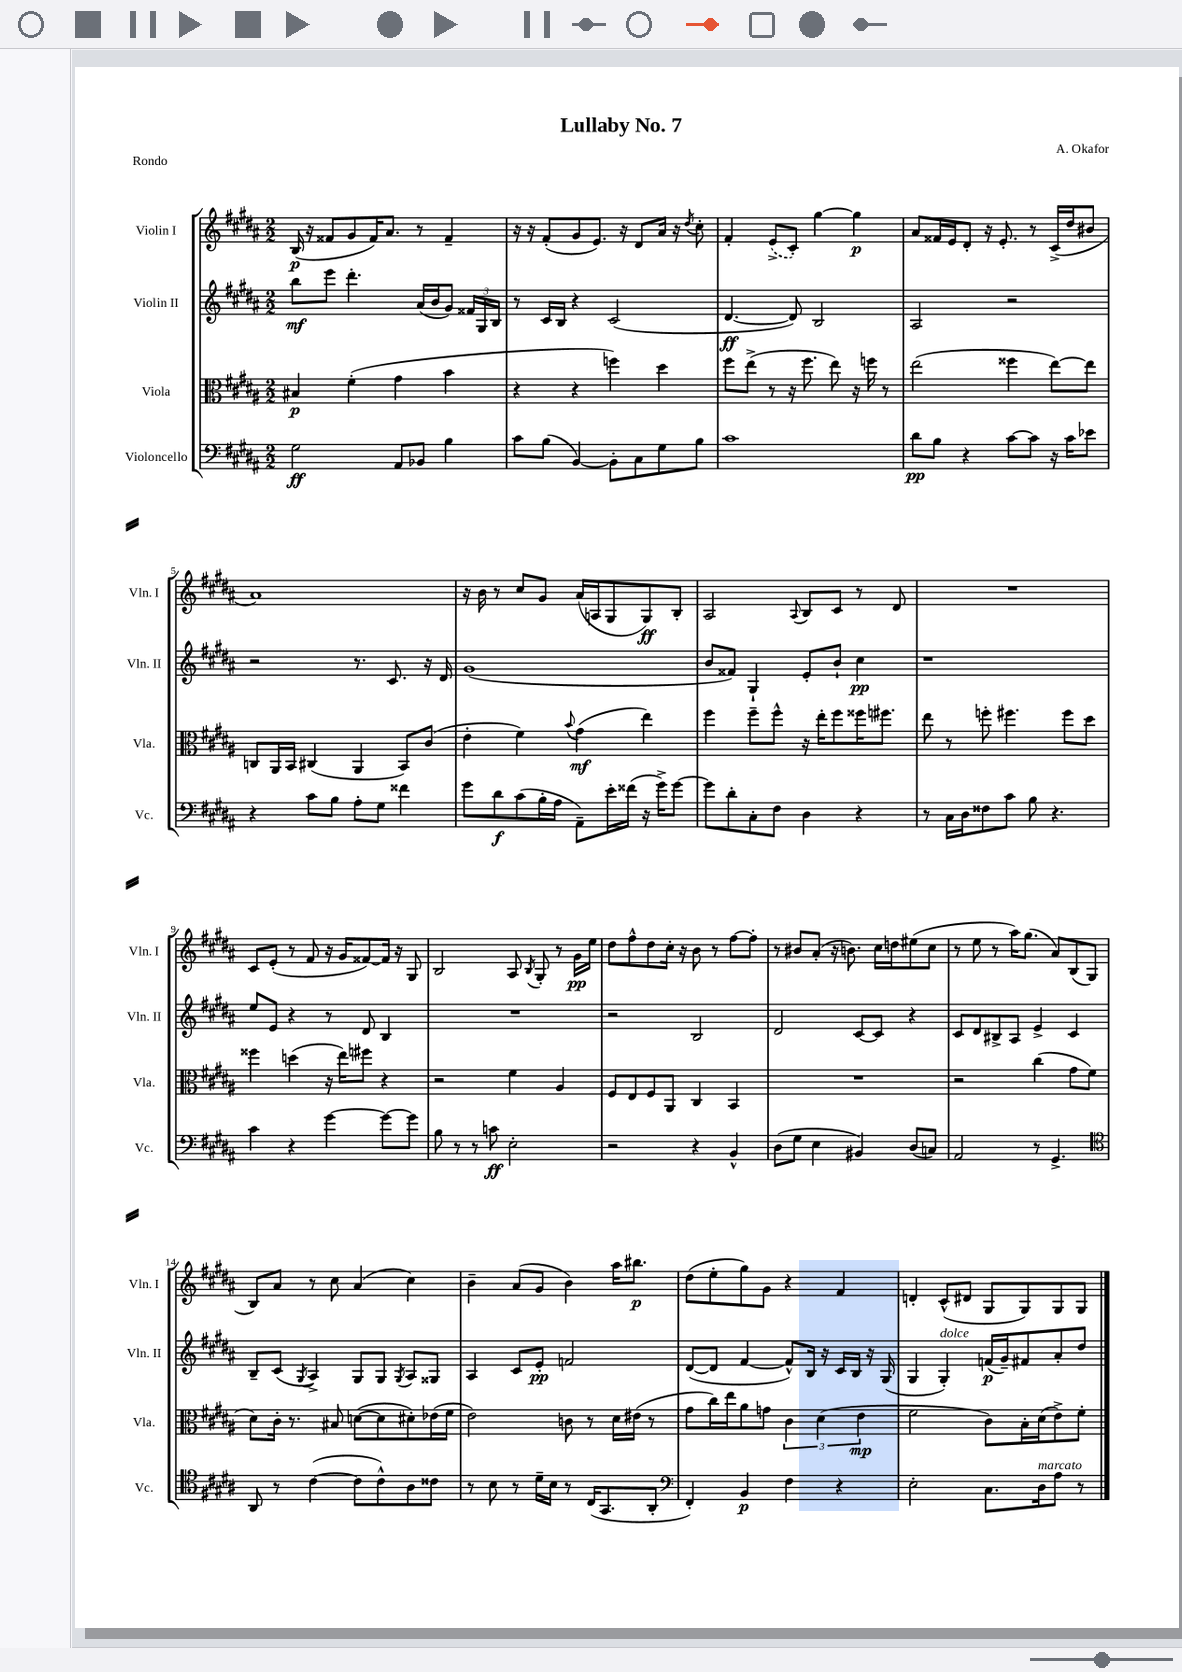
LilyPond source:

\header { title = "Lullaby No. 7" composer = "A. Okafor" piece = "Rondo" }
<<
\new StaffGroup <<
\new Staff = "s0" \with { instrumentName = "Violin I" shortInstrumentName = "Vln. I" } {
    \clef treble \key b \major \numericTimeSignature \time 2/2
    \autoBeamOff b16\p( r16 fisis'8[ gis'8 fisis'16) ais'8.] r8 fisis'4-- |
    r16 r16 fis'8[-.( gis'8 e'8.]) r16 dis'8[ ais'16] r16 \acciaccatura { dis''8 } cis''8-. |
    fis'4-. \once \slurDashed e'8[->( cis'8]-.) gis''4~ gis''4\p |
    ais'8[ fisis'16 e'16 dis'8]-. r16 e'8.-. r8 cis'16[->( dis''16 bis'8] |
    ais'1) |
    r16 b'16 r8 cis''8[ gis'8] ais'16[( a16 gis8 gis8\ff) b8]-. |
    ais2 \appoggiatura { ais8 } b8[ cis'8] r8 dis'8 |
    R1 |
    cis'8[ e'8]-.( r8 fis'8 r16 gis'16[ fisis'8~) fisis'16] r16 gis8 |
    b2 ais8 \acciaccatura { b8 } gis8-. r8 gis'16[\pp e''16] |
    dis''8[ fis''8-^ dis''8 cis''16]-. r16 b'8 r8 fis''8[~ fis''8]-. |
    r8 bis'8[ ais'8]-.( r16 b'8.) cis''16[ d''16 eis''8( cis''8] |
    r8 e''8 r8 ais''16[) gis''8.]( ais'8[) b8( gis8] |
    b8[) ais'8] r8 cis''8 ais'4( cis''4) |
    b'4-- ais'8[( gis'8] b'4) ais''16[ bis''8.]\p |
    dis''8[( e''8-. gis''8) gis'8] r4 fis'4 |
    d'4-. cis'8[-^( dis'8] gis8[ gis8) gis8 gis8] \bar "|." |
}
\new Staff = "s1" \with { instrumentName = "Violin II" shortInstrumentName = "Vln. II" } {
    \clef treble \key b \major \numericTimeSignature \time 2/2
    \autoBeamOff b''8[\mf e'''8] dis'''4.-. ais'16[( b'16 gis'8]) \tuplet 3/2 { fisis'16[ gis16 b16] } |
    r8 cis'16[ b16] r4 cis'2( |
    dis'4.~\ff dis'8) b2 |
    ais2 r2 |
    r2 r8. cis'8. r16 dis'16 |
    gis'1( |
    b'8[ fisis'8]) gis4-! e'8[-. b'8]-! cis''4\pp |
    r1 |
    e''8[ e'8] r4 r8 dis'8 b4 |
    R1 |
    r2 b2 |
    dis'2 cis'8[~ cis'8] r4 |
    cis'8[ dis'8 bis8-> ais8] e'4-> cis'4 |
    b8[-- cis'8]( \acciaccatura { gis8 } ais4->) gis8[ gis8] \acciaccatura { gis8 } ais8[ gisis8] |
    ais4 cis'8[ e'8]-.\pp f'2 |
    dis'8[~( dis'8] fis'4~ fis'8[-^) b16] r16 cis'16[ b16] r16 gis16( |
    gis4 gis4-.^\markup { \italic "dolce" }) f'16[\p( gis'16--) fis'8 ais'8-. dis''8] \bar "|." |
}
\new Staff = "s2" \with { instrumentName = "Viola" shortInstrumentName = "Vla." } {
    \clef alto \key b \major \numericTimeSignature \time 2/2
    \autoBeamOff bis4\p fis'4-.( gis'4 b'4 |
    r4 r4 f''4) dis''4 |
    fis''8[ e''8]->( r8 r16 fis''8. e''8) r16 f''16 r8 |
    e''2( fisis''4 e''8[~) e''8] |
    c8[ ais,16 b,16] cis4( ais,4 b,8[) cis'8]( |
    e'4-. fis'4) \appoggiatura { b'8 } gis'4\mf( e''4) |
    fis''4 fis''8[-- fis''8]-^ r16 e''16[-. fis''8 fisis''16 fis''8.] |
    e''8 r8 f''8-. fis''4. fis''8[ dis''8] |
    fisis''4 d''4( r16 e''16[) fis''8] r4 |
    r2 fis'4 ais4 |
    fis8[ e8 fis8 ais,8] cis4 b,4 |
    R1 |
    r2 cis''4( gis'8[ fis'8] |
    dis'8[) cis'16]-. r8. bis8 d'8[~( d'8 dis'8-.) ees'16( fis'16] |
    e'2) c'8 r8 dis'16[ eis'16]( r8 |
    gis'8[ cis''16) e''16 ais'8 g'8] \tuplet 3/2 { cis'4 dis'4( e'4\mp } |
    fis'2 cis'8[) b16-. dis'16( e'8->) fis'8]-. \bar "|." |
}
\new Staff = "s3" \with { instrumentName = "Violoncello" shortInstrumentName = "Vc." } {
    \clef bass \key b \major \numericTimeSignature \time 2/2
    \autoBeamOff gis2\ff ais,8[ bes,8] b4 |
    cis'8[ b8]( b,4~) b,8[-. cis8 gis8 b8] |
    cis'1 |
    dis'8[\pp b8] r4 cis'8[~ cis'8] r16 cis'16[ ees'8] |
    r4 cis'8[ b8] ais8[-. gis8] fisis'4 |
    gis'8[ dis'8\f cis'8( b16-. ais16] ais,8[--) e'16-. fisis'16]( r16 gis'16[->) gis'8]~ |
    gis'8[ dis'8-. cis8-. fis8] dis4 r4 |
    r8 cis16[ dis16 fisis8 cis'8] b8 r4. |
    cis'4 r4 gis'4~ gis'8[~ gis'8] |
    b8 r8 r8 c'8\ff e2-. |
    r2 r4 b,4-^ |
    dis8[( gis8] e4 bis,4) dis8[( c8]) |
    ais,2 r8 gis,4.-> |
    \clef tenor ais,8 r8 cis'4~( cis'8[ cis'8-^) ais8 cisis'8] |
    r8 b8 r8 dis'16[-- b16] r8 cis16[( gis,8. ais,8]-. |
    \clef bass fis,4-.) b,4\p fis4 r4 |
    e2-. cis8.[ dis16^\markup { \italic "marcato" } ais8] r8 \bar "|." |
}
>>
>>
